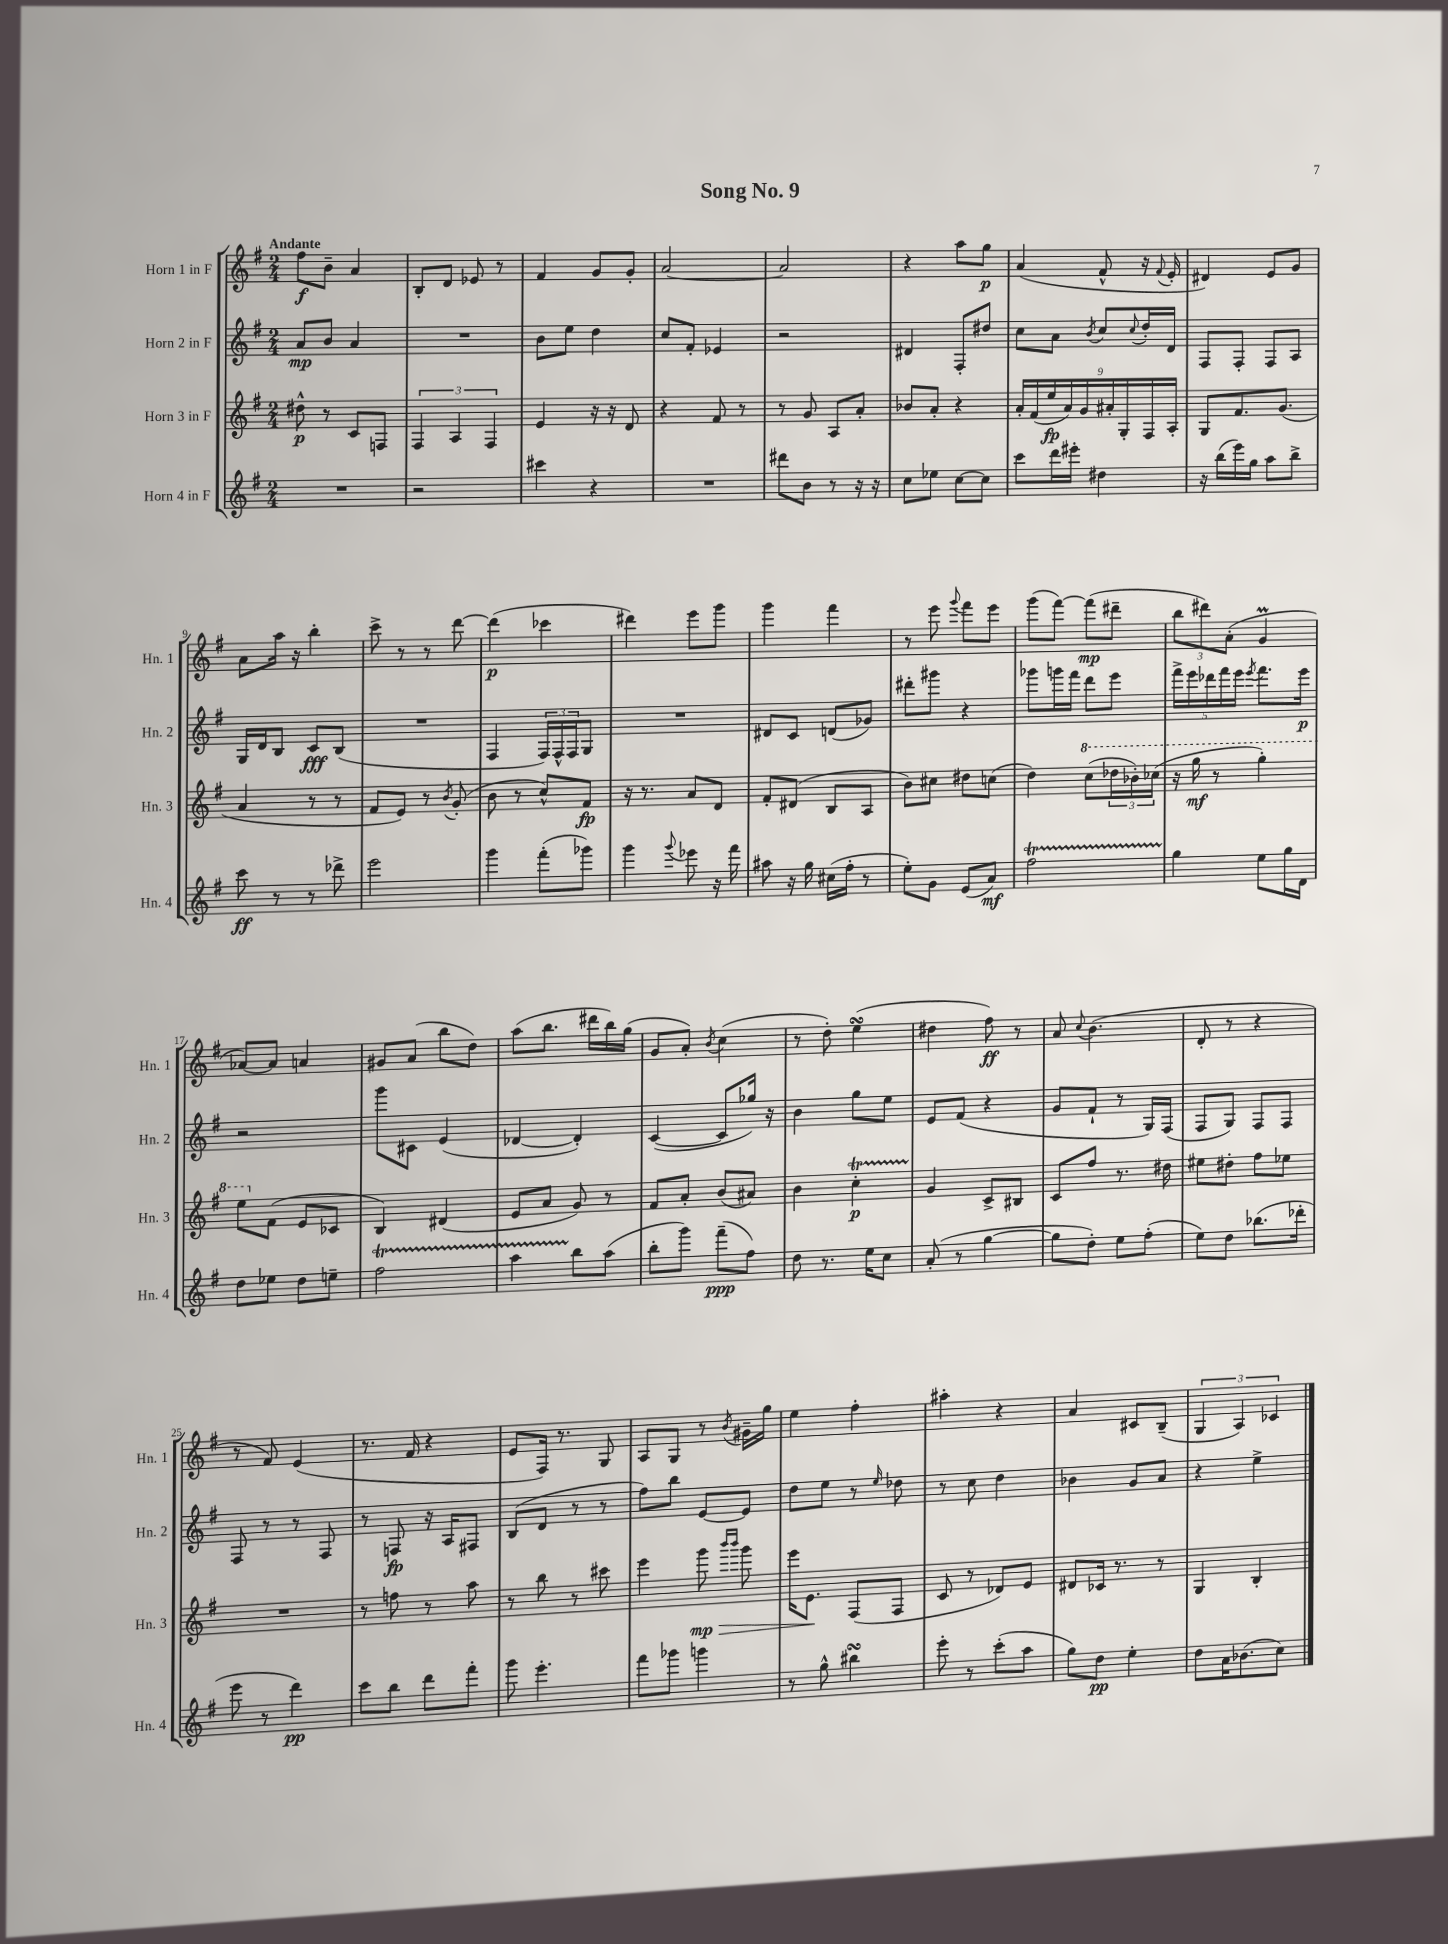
\header { title = "Song No. 9" }
<<
\new StaffGroup <<
\new Staff = "s0" \with { instrumentName = "Horn 1 in F" shortInstrumentName = "Hn. 1" } {
    \clef treble \key g \major \numericTimeSignature \time 2/4 \tempo "Andante"
    fis''8\f b'8-- a'4 |
    b8-. d'8 ees'8 r8 |
    fis'4 g'8 g'8-. |
    a'2~ |
    a'2 |
    r4 a''8 g''8\p |
    a'4( fis'8-^ r16 \appoggiatura { fis'8 } e'16-. |
    dis'4) e'8 g'8 |
    a'8 a''16 r16 b''4-. |
    c'''8-> r8 r8 d'''8~ |
    d'''4\p( ces'''4 |
    dis'''4) e'''8 g'''8 |
    g'''4 fis'''4 |
    r8 e'''8 \appoggiatura { g'''8 } fis'''8 e'''8 |
    g'''8( fis'''8~) fis'''8\mp( dis'''8-- |
    \tuplet 3/2 { b''8 dis'''8) a'8-.( } g'4\prall |
    aes'8~) aes'8 a'4 |
    gis'8 a'8( b''8 d''8) |
    a''8( b''8. dis'''16 b''16) g''16( |
    g'8 a'8-.) \acciaccatura { b'8 } c''4( |
    r8 d''8-.) e''4\turn( |
    dis''4 fis''8\ff) r8 |
    a'8 \appoggiatura { c''8 } b'4.( |
    d'8-. r8 r4 |
    r8 fis'8) e'4( |
    r8. fis'16 r4 |
    e'8 fis16) r8. g8 |
    a8 g8 r8 \acciaccatura { b'8 } gis'16-- g''16 |
    e''4 fis''4-. |
    ais''4-. r4 |
    a'4 cis'8 b8--( |
    \tuplet 3/2 { g4 a4) ces'4 } \bar "|." |
}
\new Staff = "s1" \with { instrumentName = "Horn 2 in F" shortInstrumentName = "Hn. 2" } {
    \clef treble \key g \major \numericTimeSignature \time 2/4
    a'8\mp b'8 a'4 |
    R2 |
    b'8 e''8 d''4 |
    c''8 fis'8-. ees'4 |
    r2 |
    dis'4 fis8-. dis''8 |
    c''8 a'8 \acciaccatura { b'8 } c''8 \appoggiatura { c''8 } d''16-. d'16 |
    fis8 fis8-. fis8 a8 |
    g16 d'16 b8 c'8\fff b8( |
    R2 |
    fis4 \tuplet 3/2 { fis16) fis16-^ fis16 } g8 |
    R2 |
    dis'8 c'8 d'8( ges'8) |
    dis'''8-. gis'''8 r4 |
    ges'''8 g'''16 fis'''16 d'''8 e'''8 |
    \tuplet 5/4 { fis'''16-> e'''16 des'''16 fis'''16 e'''16 } \acciaccatura { e'''8 } fis'''8. e'''16\p |
    r2 |
    g'''8 cis'8 e'4( |
    des'4~ des'4-.) |
    c'4~( c'8 ges''16) r16 |
    b'4 g''8 e''8 |
    e'8 fis'8( r4 |
    g'8 fis'8-! r8 g16) fis16( |
    fis8 g8) fis8 fis8 |
    fis8 r8 r8 fis8 |
    r8 f8\fp r16 a16 fis8 |
    b8( d'8 r8 r8 |
    fis''8) b''8 e'8~ e'8 |
    d''8 e''8 r8 \grace { e''16 } des''8 |
    r8 c''8 d''4 |
    bes'4 g'8 a'8 |
    r4 e''4-> \bar "|." |
}
\new Staff = "s2" \with { instrumentName = "Horn 3 in F" shortInstrumentName = "Hn. 3" } {
    \clef treble \key g \major \numericTimeSignature \time 2/4
    dis''8-^\p r8 c'8 f8 |
    \tuplet 3/2 { fis4 a4 fis4 } |
    e'4 r16 r16 d'8 |
    r4 fis'8 r8 |
    r8 g'8 a8 a'8-. |
    bes'8 a'8-. r4 |
    \tuplet 9/8 { a'16-. fis'16( e''16\fp a'16) g'16 ais'16-. g16-. fis16 a16-. } |
    g8 fis'8. g'8.( |
    a'4 r8 r8 |
    fis'8 e'8) r8 \acciaccatura { b'8 } g'8-.( |
    b'8 r8 c''8-^) fis'8\fp |
    r16 r8. a'8 d'8 |
    fis'8-. dis'8( b8 a8 |
    b'8) cis''8 dis''8 c''8( |
    d''4) \ottava #1 c'''8( \tuplet 3/2 { des'''16 bes''16-.) ces'''16( } |
    r16 g'''16\mf r8 g'''4-.) |
    e'''8 \ottava #0 fis'8( e'8 ces'8 |
    b4) dis'4( |
    e'8 a'8 g'8) r8 |
    fis'8 a'8-. b'8( ais'8) |
    b'4 c''4-.\startTrillSpan\p |
    g'4\stopTrillSpan c'8-> bis8 |
    c'8 fis''8 r8. dis''16 |
    eis''8 dis''8-. fis''8 ees''8 |
    R2 |
    r8 f''8 r8 a''8 |
    r8 b''8 r8 cis'''8 |
    e'''4 g'''8\mp\> \grace { b'''16 b'''16 } g'''8 |
    e'''16 e'8.\! fis8( fis8 |
    c'8 r8 des'8) e'8 |
    dis'8 ces'16 r8. r8 |
    g4 b4-. \bar "|." |
}
\new Staff = "s3" \with { instrumentName = "Horn 4 in F" shortInstrumentName = "Hn. 4" } {
    \clef treble \key g \major \numericTimeSignature \time 2/4
    R2 |
    r2 |
    cis'''4 r4 |
    R2 |
    dis'''8 b'8 r8 r16 r16 |
    c''8 ees''8 c''8~ c''8 |
    c'''8 d'''16 eis'''16-. dis''4 |
    r16 b''16( e'''16) g''16 a''8 b''8-> |
    c'''8\ff r8 r8 des'''8-> |
    e'''2 |
    g'''4 fis'''8-.( ges'''8) |
    g'''4 \appoggiatura { g'''8 } ees'''8 r16 fis'''16 |
    ais''8 r16 g''16 cis''16( fis''16-. r8 |
    e''8-.) g'8 e'8( a'8\mf) |
    fis''2\startTrillSpan |
    g''4\stopTrillSpan e''8 g''16 d'16 |
    d''8 ees''8 d''8 e''8-- |
    fis''2\startTrillSpan |
    a''4 b''8\stopTrillSpan a''8( |
    b''8-. g'''8) fis'''8--\ppp( fis''8) |
    d''8 r8. e''16 c''8 |
    a'8-.( r8 g''4~ |
    g''8 d''8-.) e''8 fis''8-.( |
    e''8) d''8 bes''8.( des'''16-. |
    e'''8 r8 d'''4\pp) |
    c'''8 b''8 d'''8 fis'''8-. |
    g'''8 e'''4.-. |
    fis'''8 ges'''8 g'''4 |
    r8 g''8-^ bis''4\turn |
    e'''8-. r8 c'''8-.( a''8 |
    g''8) d''8\pp e''4-. |
    d''8 a'16 bes'8.( c''8) \bar "|." |
}
>>
>>
